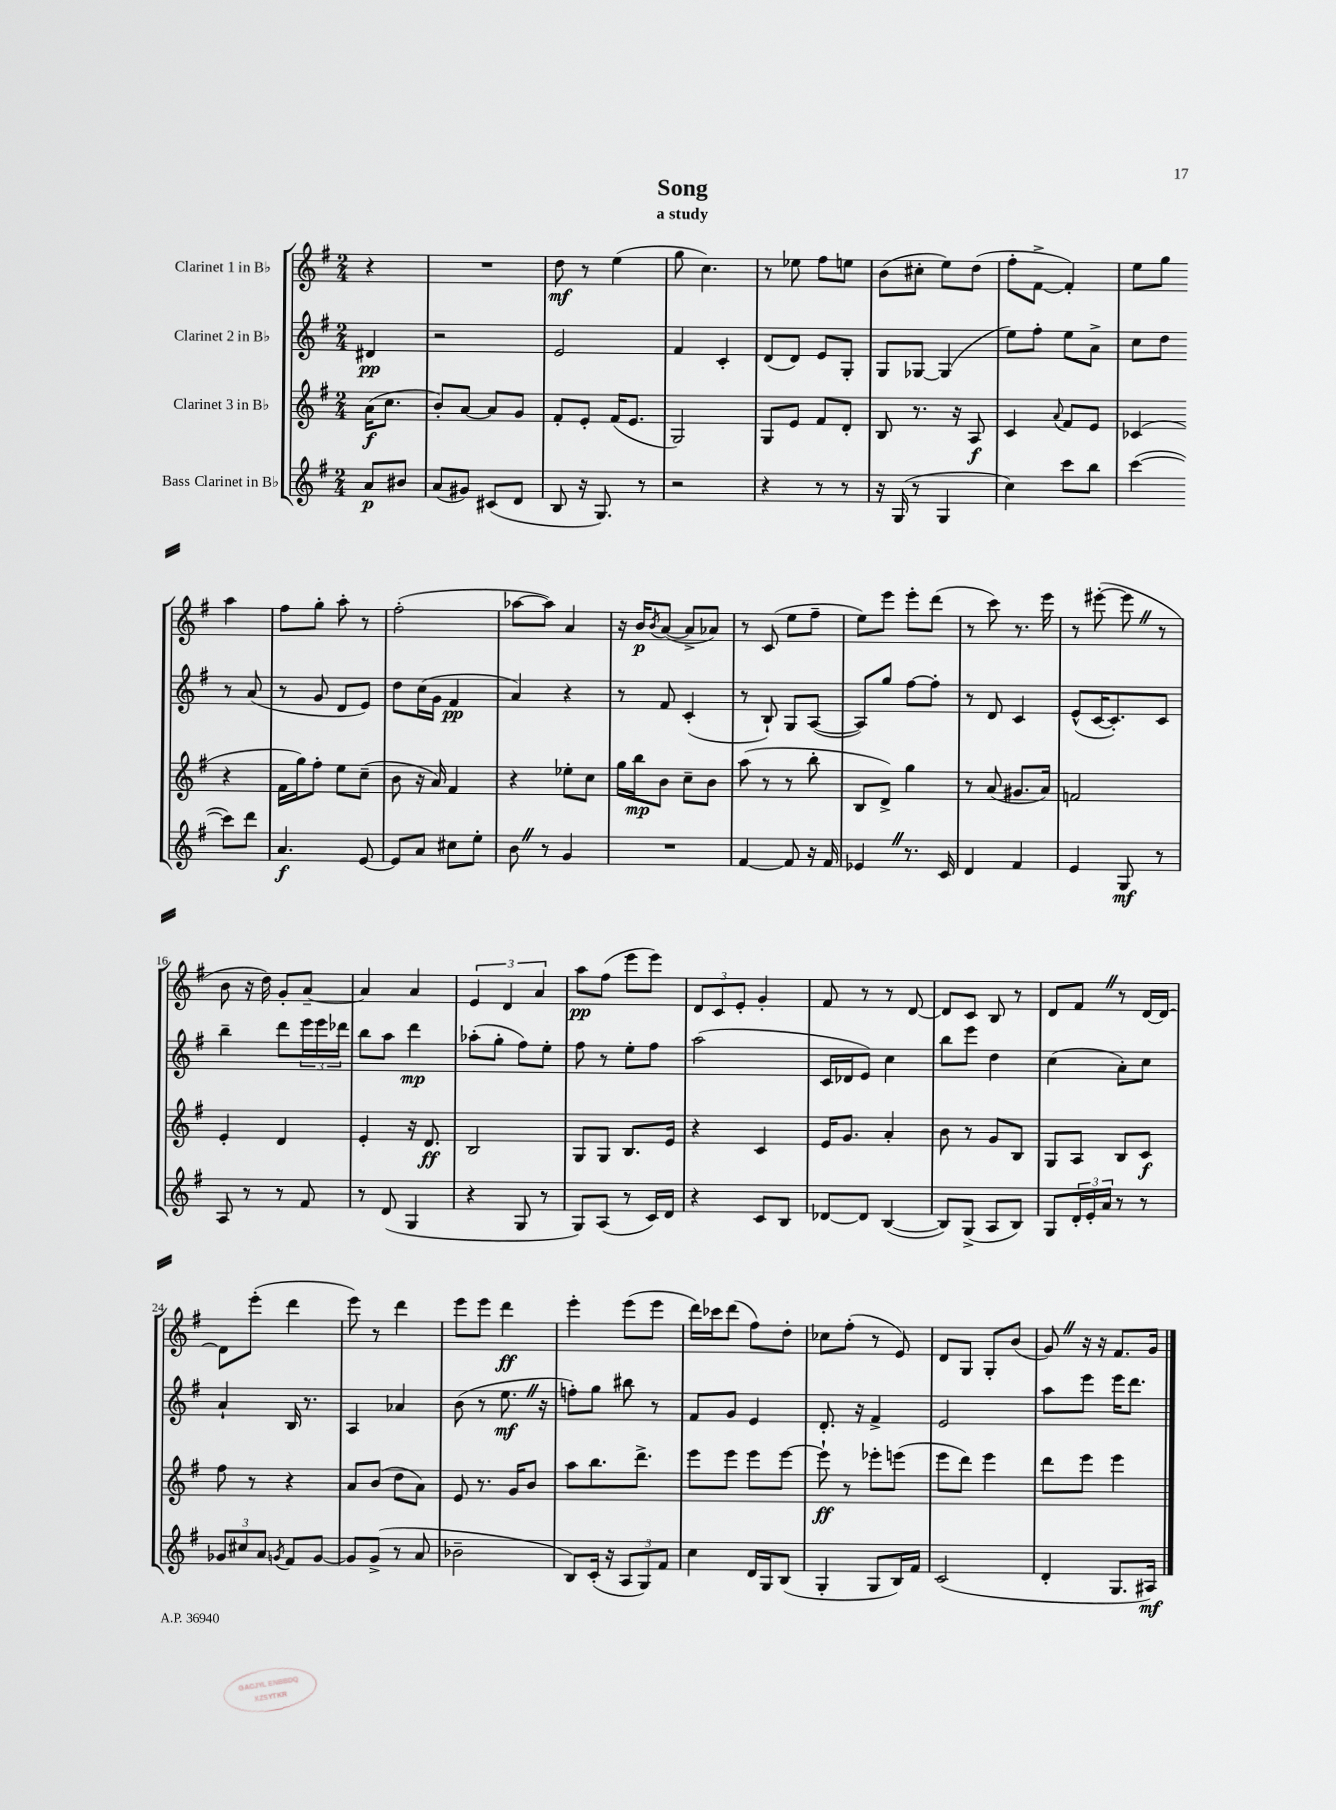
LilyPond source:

\header { title = "Song" subtitle = "a study" }
<<
\new StaffGroup <<
\new Staff = "s0" \with { instrumentName = "Clarinet 1 in Bb" } {
    \clef treble \key g \major \numericTimeSignature \time 2/4 \partial 4
    r4 |
    R2 |
    d''8\mf r8 e''4( |
    g''8 c''4.) |
    r8 ees''8 fis''8 e''8 |
    b'8( cis''8-. e''8) d''8( |
    fis''8-. fis'8~-> fis'4-.) |
    e''8 g''8 a''4 |
    fis''8 g''8-. a''8-. r8 |
    fis''2-.( |
    aes''8~ aes''8) a'4 |
    r16 b'16\p \acciaccatura { b'8 } a'8~( a'8-> aes'8) |
    r8 c'8( e''8 fis''8-- |
    e''8) e'''8 e'''8-. d'''8( |
    r8 c'''8) r8. e'''16 |
    r8 eis'''8~-.( eis'''8 \once \override BreathingSign.text = \markup { \musicglyph "scripts.caesura.straight" } \breathe r8 |
    b'8 r16 d''16) g'8-. a'8~-- |
    a'4 a'4 |
    \tuplet 3/2 { e'4 d'4 a'4 } |
    a''8\pp fis''8( e'''8 e'''8) |
    \tuplet 3/2 { d'8 c'8 e'8-. } g'4-. |
    fis'8 r8 r8 d'8~ |
    d'8 c'8 b8 r8 |
    d'8 fis'8 \once \override BreathingSign.text = \markup { \musicglyph "scripts.caesura.straight" } \breathe r8 d'16~ d'16~ |
    d'8 e'''8-.( d'''4 |
    e'''8) r8 d'''4 |
    e'''8 e'''8 d'''4\ff |
    e'''4-. e'''8( e'''8 |
    d'''16) ces'''16 d'''8( fis''8) d''8-. |
    ces''8 fis''8-.( r8 e'8) |
    d'8 g8 g8-. b'8( |
    g'8) \once \override BreathingSign.text = \markup { \musicglyph "scripts.caesura.straight" } \breathe r16 r16 fis'8. g'16 \bar "|." |
}
\new Staff = "s1" \with { instrumentName = "Clarinet 2 in Bb" } {
    \clef treble \key g \major \numericTimeSignature \time 2/4 \partial 4
    dis'4\pp |
    r2 |
    e'2 |
    fis'4 c'4-. |
    d'8( d'8) e'8 g8-. |
    g8 ges8~ ges4( |
    e''8) fis''8-. e''8 a'8-> |
    c''8 d''8 r8 a'8( |
    r8 g'8 d'8 e'8) |
    d''8 c''16( g'16 fis'4\pp |
    a'4) r4 |
    r8 fis'8 c'4-.( |
    r8 b8-!) g8 a8~( |
    a8) g''8 fis''8~ fis''8-. |
    r8 d'8 c'4 |
    e'8-^( c'16~ c'8.-.) c'8 |
    b''4-- d'''8 \tuplet 3/2 { e'''16 e'''16 des'''16 } |
    b''8 a''8 d'''4\mp |
    aes''8-.( g''8-. fis''8) e''8-. |
    fis''8 r8 e''8-. fis''8 |
    a''2( |
    c'16 des'16 e'8) c''4 |
    b''8 e'''8 d''4 |
    c''4( a'8-.) c''8 |
    a'4-! b16 r8. |
    a4 aes'4 |
    b'8( r8 e''8.\mf \once \override BreathingSign.text = \markup { \musicglyph "scripts.caesura.straight" } \breathe r16 |
    f''8-.) g''8 bis''8 r8 |
    fis'8 g'8 e'4 |
    d'8.-. r16 fis'4-> |
    e'2 |
    a''8 e'''8 e'''16 d'''8. \bar "|." |
}
\new Staff = "s2" \with { instrumentName = "Clarinet 3 in Bb" } {
    \clef treble \key g \major \numericTimeSignature \time 2/4 \partial 4
    a'16\f( c''8. |
    b'8-.) a'8~ a'8 g'8 |
    fis'8-. e'8-. fis'16( e'8. |
    g2) |
    g8 e'8 fis'8 d'8-. |
    b8 r8. r16 a8\f |
    c'4 \appoggiatura { a'8 } fis'8 e'8 |
    ces'4( r4 |
    fis'16 g''16) fis''8-. e''8 c''8--( |
    b'8 r16 a'16) fis'4 |
    r4 ees''8-. c''8 |
    g''16 b''16\mp b'8 c''8-- b'8 |
    a''8( r8 r8 b''8-. |
    b8 d'8->) g''4 |
    r8 a'8( gis'8. a'16) |
    f'2 |
    e'4-. d'4 |
    e'4-. r16 d'8.\ff |
    b2 |
    g8 g8 b8. e'16 |
    r4 c'4 |
    e'16 g'8. a'4-. |
    b'8 r8 g'8 b8 |
    g8 a8 b8 c'8\f |
    fis''8 r8 r4 |
    a'8 b'8( d''8 a'8) |
    e'8 r8. g'16 b'8 |
    a''8 b''8. d'''8.-> |
    e'''8 e'''8 e'''8 e'''8~ |
    e'''8-!\ff r8 ees'''8-. e'''8( |
    e'''8 d'''8) e'''4 |
    d'''8 e'''8 e'''4 \bar "|." |
}
\new Staff = "s3" \with { instrumentName = "Bass Clarinet in Bb" } {
    \clef treble \key g \major \numericTimeSignature \time 2/4 \partial 4
    a'8\p bis'8 |
    a'8( gis'8) cis'8( d'8 |
    b8 r16 g8.) r8 |
    r2 |
    r4 r8 r8 |
    r16 g16( r8 g4 |
    c''4) c'''8 b''8 |
    c'''4~( c'''8) d'''8 |
    a'4.\f e'8~ |
    e'8 a'8 cis''8 e''8-. |
    b'8 \once \override BreathingSign.text = \markup { \musicglyph "scripts.caesura.straight" } \breathe r8 g'4 |
    R2 |
    fis'4~ fis'8 r16 fis'16 |
    ees'4 \once \override BreathingSign.text = \markup { \musicglyph "scripts.caesura.straight" } \breathe r8. c'16 |
    d'4 fis'4 |
    e'4 g8\mf r8 |
    a8 r8 r8 fis'8 |
    r8 d'8( g4 |
    r4 g8 r8 |
    g8) a8( r8 c'16) d'16 |
    r4 c'8 b8 |
    des'8~ des'8 b4~( |
    b8) g8->( a8 b8) |
    g8 \tuplet 3/2 { d'16-. e'16-. a'16 } r8 r8 |
    \tuplet 3/2 { ges'8 cis''8 a'8 } \acciaccatura { g'8 } fis'8 g'8~ |
    g'8 g'8->( r8 a'8 |
    bes'2-- |
    b8) c'16-.( r16 \tuplet 3/2 { a8 g8) fis'8 } |
    c''4 d'16 g16 b8( |
    g4-. g8 b16) fis'16 |
    c'2( |
    d'4-. g8. ais16\mf) \bar "|." |
}
>>
>>
